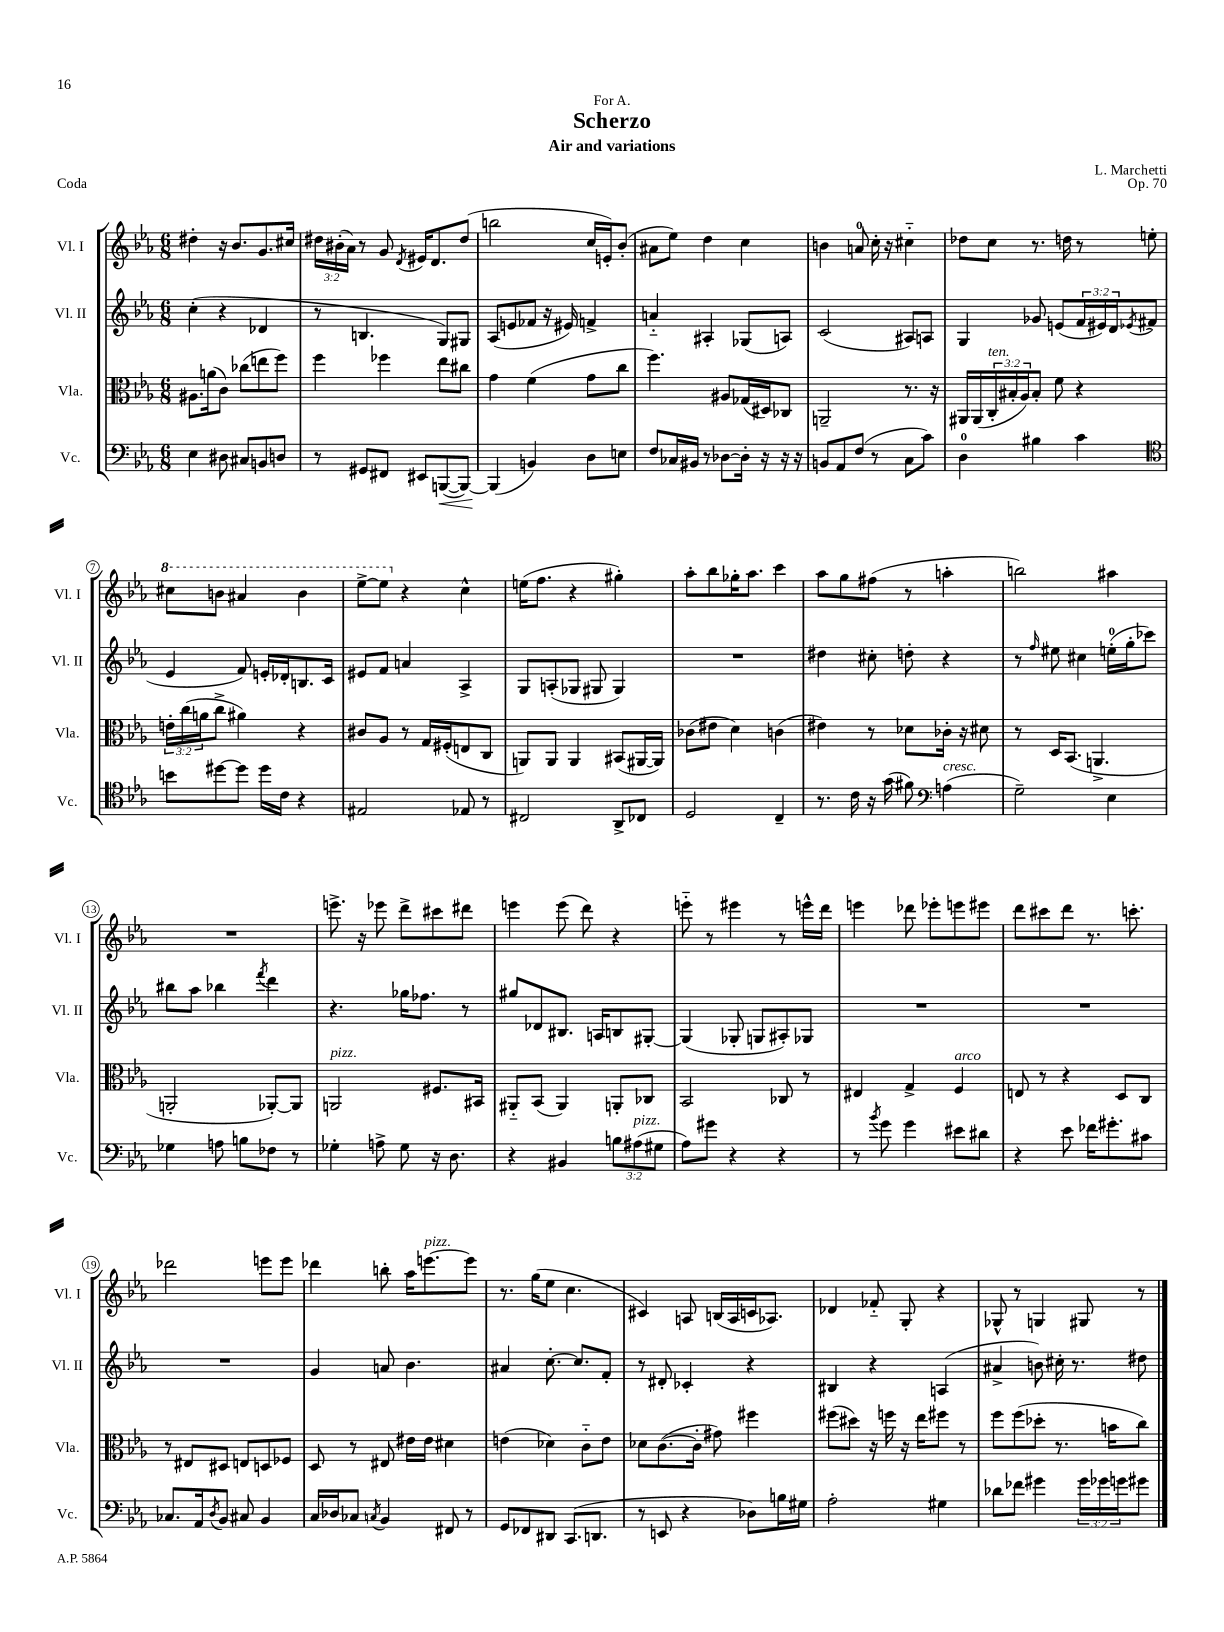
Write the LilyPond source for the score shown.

\header { title = "Scherzo" composer = "L. Marchetti" subtitle = "Air and variations" dedication = "For A." opus = "Op. 70" piece = "Coda" }
<<
\new StaffGroup <<
\new Staff = "s0" \with { instrumentName = "Vl. I" shortInstrumentName = "Vl. I" } {
    \clef treble \key ees \major \numericTimeSignature \time 6/8 \override Staff.TupletNumber.text = #tuplet-number::calc-fraction-text
    dis''4-. r16 bes'8. g'8. cis''16 |
    \tuplet 3/2 { dis''16 bis'16-.( aes'16) } r8 g'8 \acciaccatura { d'8 } eis'16 d'8. dis''8( |
    b''2 c''16 e'16-.) bes'8-.( |
    ais'8 ees''8) d''4 c''4 |
    b'4 a'8-0 c''16-. r16 cis''4-_ |
    des''8 c''8 r8. d''16 r8 e''8-. |
    \ottava #1 cis'''8 b''8 ais''4 b''4 |
    ees'''8~-> ees'''8 \ottava #0 r4 c''4-^ |
    e''16( f''8. r4 gis''4-.) |
    aes''8-. bes''8 ges''16-. aes''8. c'''4 |
    aes''8 g''8 fis''8( r8 a''4-. |
    b''2) ais''4 |
    R2. |
    e'''8.-> r16 ees'''8 d'''8-> cis'''8 dis'''8 |
    e'''4 e'''8( d'''8) r4 |
    e'''8-_ r8 eis'''4 r8 e'''16-^ d'''16 |
    e'''4 des'''8 ees'''8-. e'''8 eis'''8 |
    d'''8 cis'''8 d'''8 r8. c'''8.-. |
    des'''2 e'''8 e'''8 |
    des'''4 b''8-. aes''16 e'''8.~^\markup { \italic "pizz." } e'''8 |
    r8. g''16( ees''8 c''4. |
    cis'4) a8 b16( a16 c'16 aes8.) |
    des'4 fes'8-_ g8-. r4 |
    ges8-^ r8 g4 gis8 r8 \bar "|." |
}
\new Staff = "s1" \with { instrumentName = "Vl. II" shortInstrumentName = "Vl. II" } {
    \clef treble \key ees \major \numericTimeSignature \time 6/8 \override Staff.TupletNumber.text = #tuplet-number::calc-fraction-text
    c''4-.( r4 des'4 |
    r8 b4. g8) gis8 |
    aes8( e'8 fes'8 r16 eis'16) f'4-> |
    a'4-_ ais4-. ges8( a8) |
    c'2( ais8) a8 |
    g4 ges'8 e'8( \tuplet 3/2 { f'16 eis'16) d'16 } \acciaccatura { ees'8 } fis'8( |
    ees'4 f'8) e'16-. des'16-. b8. c'16 |
    eis'8 f'8 a'4 aes4-> |
    g8 a8-.( ges8 gis8 gis4) |
    R2. |
    dis''4 cis''8-. d''8-. r4 |
    r8 \grace { f''16 } eis''8 cis''4 e''16-0-.( g''16-. ces'''8) |
    bis''8 aes''8 bes''4 \acciaccatura { f'''8 } d'''4 |
    r4. ges''16 fes''8. r8 |
    gis''8 des'8 bis8. a16 b8 gis8~-. |
    gis4( ges8-. g8 ais8-.) ges8 |
    R2. |
    R2. |
    R2. |
    g'4 a'8 bes'4. |
    ais'4 c''8.~-. c''8. f'8-. |
    r8 dis'8-. ces'4-. r4 |
    bis4 r4 a4( |
    ais'4-> b'8) cis''16-. r8. dis''8 \bar "|." |
}
\new Staff = "s2" \with { instrumentName = "Vla." shortInstrumentName = "Vla." } {
    \clef alto \key ees \major \numericTimeSignature \time 6/8 \override Staff.TupletNumber.text = #tuplet-number::calc-fraction-text
    ais8. a'16( c'8) ces''8( e''8 f''8) |
    f''4 fes''4 ees''8 cis''8 |
    g'4 f'4( g'8 c''8 |
    f''4.) ais8 ges16( dis16) ces8 |
    a,2-- r8. r16 |
    ais,16 ais,16( \tuplet 3/2 { c16-.^\markup { \italic "ten." } bis16-. aes16) } bis8-. f'8 r4 |
    \tuplet 3/2 { e'16-. c''16( a'16 } c''8-> ais'4) r4 |
    cis'8 aes8 r8 g16 fis16-.( e8 c8 |
    a,8) a,8 a,4 bis,8( ais,16~ ais,16) |
    ces'8( eis'8 d'4) c'4( |
    eis'4) r8 des'8 ces'16-. r16 dis'8 |
    r8 d16 bes,8.( a,4.-> |
    a,2-. aes,8~-.) aes,8 |
    a,2^\markup { \italic "pizz." } fis8. bis,16 |
    ais,8-_ bes,8( ais,4) a,8-. ces8 |
    bes,2 ces8 r8 |
    eis4 g4-> f4^\markup { \italic "arco" } |
    e8 r8 r4 d8 c8 |
    r8 eis8 dis8 e8 d8 fes8 |
    d8 r8 eis8 eis'16 eis'16 dis'4 |
    e'4( des'4) c'8-_ e'8 |
    des'8 c'8.~( c'16-. gis'8) fis''4 |
    fis''8( dis''8) r16 f''16 r16 ees''16 fis''8 r8 |
    f''8 f''8( des''8-. r8. b'16 c''8) \bar "|." |
}
\new Staff = "s3" \with { instrumentName = "Vc." shortInstrumentName = "Vc." } {
    \clef bass \key ees \major \numericTimeSignature \time 6/8 \override Staff.TupletNumber.text = #tuplet-number::calc-fraction-text
    ees4 dis8 cis8 b,8 d8 |
    r8 gis,8 fis,8 eis,8 b,,8~\<( b,,8~) |
    b,,4\!( b,4) d8 e8 |
    f8 ces16 bis,16 r8 des8~ des16-. r16 r16 r16 |
    b,8 aes,8 f8( r8 c8 c'8) |
    d4-0 bis4 c'4 |
    \clef tenor b'8 dis''8~ dis''8 dis''16 c'16 r4 |
    eis2 ees8 r8 |
    cis2 aes,8-> ces8 |
    d2 c4-- |
    r8. c'16 r16 g'16( fis'8) \clef bass a4^\markup { \italic "cresc." }( |
    g2--) ees4 |
    ges4 a8 b8 fes8 r8 |
    ges4-. a8-> ges8 r16 d8. |
    r4 bis,4 \tuplet 3/2 { b8 ais8^\markup { \italic "pizz." }( gis8 } |
    aes8) gis'8 r4 r4 |
    r8 \acciaccatura { bes'8 } g'8 g'4 eis'8 dis'8 |
    r4 ees'8 fes'16 gis'8.-. cis'8 |
    ces8. aes,16 \acciaccatura { d8 } bes,8 cis8 bes,4 |
    c16 des16 ces8 \acciaccatura { c8 } bes,4 fis,8 r8 |
    g,8 fes,8 dis,8 c,8.( d,8. |
    r8 e,8 r4 des8) b16 gis16 |
    aes2-. gis4 |
    des'8 fes'8 gis'4 \tuplet 3/2 { gis'16 ges'16 g'16 } gis'8 \bar "|." |
}
>>
>>
\layout { \context { \Score \override BarNumber.stencil = #(make-stencil-circler 0.1 0.3 ly:text-interface::print) } }
